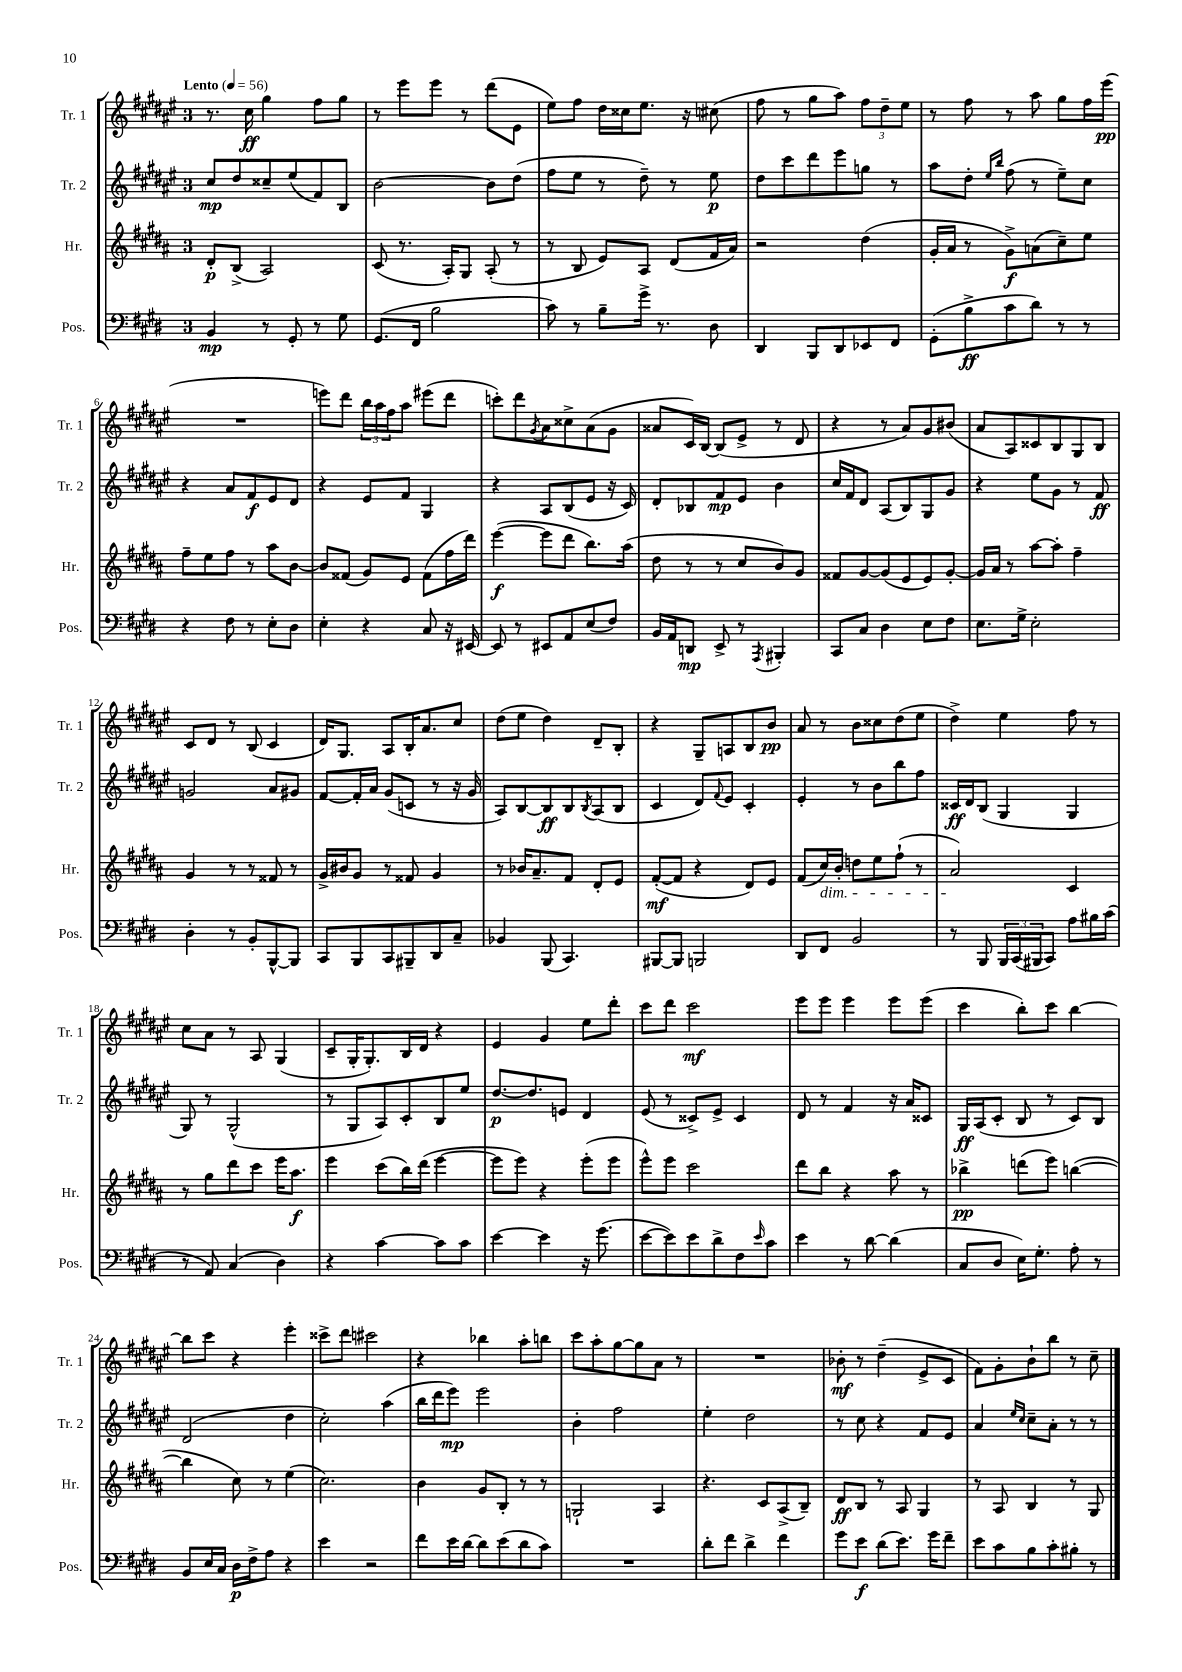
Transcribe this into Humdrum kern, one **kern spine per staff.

**kern	**kern	**kern	**kern
*staff4	*staff3	*staff2	*staff1
*clefF4	*clefG2	*clefG2	*clefG2
*k[f#c#g#d#]	*k[f#c#g#d#a#]	*k[f#c#g#d#a#e#]	*k[f#c#g#d#a#e#]
*M3/4	*M3/4	*M3/4	*M3/4
*MM56	*MM56	*MM56	*MM56
4BB	8d#'	8cc#	8.r
.	(8B^	8dd#	.
.	.	.	16cc#
8r	2A#)	8cc##~	4gg#
8GG#'	.	(8ee#	.
8r	.	8f#)	8ff#
8G#	.	8B	8gg#
=	=	=	=
(8.GG#	(8c#	[2b	8r
.	8.r	.	8eee#
16FF#	.	.	.
2B	.	.	8eee#
.	16A#')	.	.
.	8G#	.	8r
.	(8A#'	8b]	(8ddd#
.	8r	(8dd#	8e#
=	=	=	=
8c#)	8r	8ff#	8ee#)
8r	8B	8ee#	8ff#
8B~	8e)	8r	16dd#
.	.	.	16cc##
16g#^	8A#	8dd#~)	8.ee#
8.r	.	.	.
.	(8d#	8r	.
.	.	.	16r
8D#	16f#	8ee#	(8cc#
.	16a#)	.	.
=	=	=	=
4DD#	2r	8dd#	8ff#
.	.	8ccc#	8r
8BBB	.	8ddd#	8gg#
8DD#	.	8eee#	8aa#)
8EE-	(4dd#	8gg	12ff#
.	.	.	12dd#~
8FF#	.	8r	.
.	.	.	12ee#
=	=	=	=
(8GG#'	16g#'	8aa#	8r
.	16a#	.	.
8B^	8r	8dd#'	8ff#
.	.	16qqee#	.
.	.	16qqbb	.
8c#	8g#^)	(8ff#	8r
8d#)	(8a	8r	8aa#
8r	8cc#~)	8ee#~)	8gg#
8r	8ee	8cc#	16ff#
.	.	.	(16eee#
=	=	=	=
4r	8ff#~	4r	2.r
.	8ee	.	.
8F#	8ff#	8a#	.
8r	8r	8f#	.
8E'	8aa#	8e#	.
8D#	[8b	8d#	.
=	=	=	=
4E'	8b]	4r	8eee)
.	(8f##	.	8ddd#
4r	8g#)	8e#	24bb
.	.	.	24aa#
.	.	.	24ff#
.	8e	8f#	8aa#
8C#	(8f##	4G#	(8eee#
16r	16ff#	.	8ddd#
[16EE#	16ddd#)	.	.
=	=	=	=
8EE#]	([4eee	4r	8ccc')
8r	.	.	8ddd#
.	.	.	8qg#
8EE#	8eee]	8A#	8a#
8AA	8ddd#	(8B	8cc##^
(8E	8.bb)	8e#	(8a#
8F#)	.	16r	8g#
.	(16aa#	16c#)	.
=	=	=	=
16BB	8dd#	8d#'	8a##
16AA	.	.	.
8DD	8r	8B-	16c#)
.	.	.	[16B
8EE^	8r	8f#	(8B]
8r	8cc#	8e#	8e#^
8qAAA	.	.	.
4BBB#'	8b)	4b	8r
.	8g#	.	8d#
=	=	=	=
8CC#	8f##	16cc#	4r
.	.	16f#	.
8C#	[8g#	8d#	.
4D#	(8g#]	(8A#	8r
.	8e	8B)	8a#)
8E	8e)	8G#	8g#
8F#	[8g#'	8g#	(8b#
=	=	=	=
8.E	16g#]	4r	8a#
.	16a#	.	.
.	8r	.	8A#)
16G#^	.	.	.
2E'	[8aa#	8ee#	8c##
.	8aa#']	8g#	8B
.	4ff#~	8r	8G#
.	.	8f#	8B
=	=	=	=
4D#'	4g#	2g	8c#
.	.	.	8d#
8r	8r	.	8r
8BB'	8r	.	(8B
[8BBB^^	8f##	8a#	4c#
8BBB]	8r	8g#	.
=	=	=	=
8CC#	16g#^	[8f#	16d#)
.	16b#	.	8.G#
8BBB	8g#	16f#']	.
.	.	16a#	.
8CC#	8r	(8g#	8A#
8BBB#~	8f##	8c	16B'
.	.	.	8.a#
8DD#	4g#	8r	.
8C#~	.	16r	8cc#
.	.	16g#	.
=	=	=	=
4BB-	8r	8A#)	(8dd#
.	16b-	[8B	8ee#
.	8.a#~	.	.
(8BBB	.	8B]	4dd#)
4.CC#)	8f#	8B	.
.	.	8qB	.
.	8d#'	(8A#	8d#~
.	8e	8B	8B'
=	=	=	=
[8BBB#	([8f#'	4c#	4r
8BBB#]	8f#]	.	.
2BBB	4r	8d#)	8G#~
.	.	8qqf#	.
.	.	8e#	8A
.	8d#)	4c#'	8B
.	8e	.	8b
=	=	=	=
8DD#	(8f#	4e#'	8a#
8FF#	16cc#)	.	8r
.	16b'	.	.
2BB	8dd	8r	8b
.	8ee	8b	8cc##
.	(8ff#`	8bb	(8dd#
.	8r	8ff#	8ee#
=	=	=	=
8r	2a#)	16c##	4dd#^)
.	.	16d#	.
8BBB	.	(8B	.
24BBB	.	4G#	4ee#
(24CC#	.	.	.
24BBB#	.	.	.
8CC#)	.	.	.
8A	4c#	4G#	8ff#
16B#	.	.	8r
(16c#	.	.	.
=	=	=	=
8r	8r	8G#)	8cc#
8AA)	8gg#	8r	8a#
(4C#	8ddd#	(2G#^^	8r
.	8ccc#	.	8A#
4D#)	16eee	.	(4G#
.	8.aa#	.	.
=	=	=	=
4r	4eee	8r	8c#~
.	.	8G#	16G#'
.	.	.	8.G#')
[4c#	(8ccc#	8A#)	.
.	16bb)	8c#'	16B
.	(16ddd#	.	16d#
8c#]	[4eee	8B	4r
8c#	.	8ee#	.
=	=	=	=
[4e	8eee]	[8.dd#	4e#
.	8eee)	.	.
.	.	8.dd#]	.
4e]	4r	.	4g#
.	.	8e	.
16r	(8eee'	4d#	8ee#
(8.g#	.	.	.
.	8eee	.	8ddd#'
=	=	=	=
[8e	8eee^^)	(8e#	8ccc#
8e])	8eee	8r	8ddd#
8e	2ccc#	8c##^)	2ccc#
8d#^	.	8e#^	.
8F#	.	4c##	.
16qqe	.	.	.
8c#	.	.	.
=	=	=	=
4e	8ddd#	8d#	8eee#
.	8bb	8r	8eee#
8r	4r	4f#	4eee#
[8d#	.	.	.
(4d#]	8aa#	16r	8eee#
.	.	16a#	.
.	8r	8c##	(8eee#
=	=	=	=
8C#	4bb-^	16G#	4ccc#
.	.	(16A#	.
8D#	.	8c#'	.
16E)	(8ddd	8B	8bb')
8.G#'	.	.	.
.	8eee)	8r	8ccc#
8A'	([4bb	8c#)	[4bb
8r	.	8B	.
=	=	=	=
8BB	4bb]	(2d#	8bb]
16E	.	.	8ccc#
16C#	.	.	.
16D#	8cc#)	.	4r
16F#^	.	.	.
8A	8r	.	.
4r	(4ee	4dd#	4eee#'
=	=	=	=
4e	2.cc#)	2cc#')	8ccc##^
.	.	.	8ddd#
2r	.	.	2ccc#
.	.	(4aa#	.
=	=	=	=
8f#	4b	16bb	4r
.	.	16ddd#	.
16e	.	8eee#)	.
[16d#	.	.	.
8d#]	8g#	2eee#	4bb-
(8e	8B'	.	.
8d#	8r	.	8aa#'
8c#)	8r	.	8bb
=	=	=	=
2.r	2G`	4b'	8ccc#
.	.	.	8aa#'
.	.	2ff#	[8gg#
.	.	.	8gg#]
.	4A#	.	8a#
.	.	.	8r
=	=	=	=
8d#'	4.r	4ee#'	2.r
8f#	.	.	.
4d#^	.	2dd#	.
.	8c#	.	.
4f#	(8A#^	.	.
.	8B~)	.	.
=	=	=	=
8g#	8d#	8r	8b-'
8e	8B	8cc#	8r
(8d#	8r	4r	(4dd#~
8.e)	8A#	.	.
.	4G#	8f#	8e#^
16g#	.	.	.
8f#~	.	8e#	8c#
=	=	=	=
8e	8r	4a#	8f#)
8c#	8A#	.	8g#'
.	.	16qqee#	.
.	.	16qqcc#	.
8B	4B	8cc#~	8b`
8c#'	.	8a#'	8bb
8B#'	8r	8r	8r
8r	8G#	8r	8cc#~
==	==	==	==
*-	*-	*-	*-
